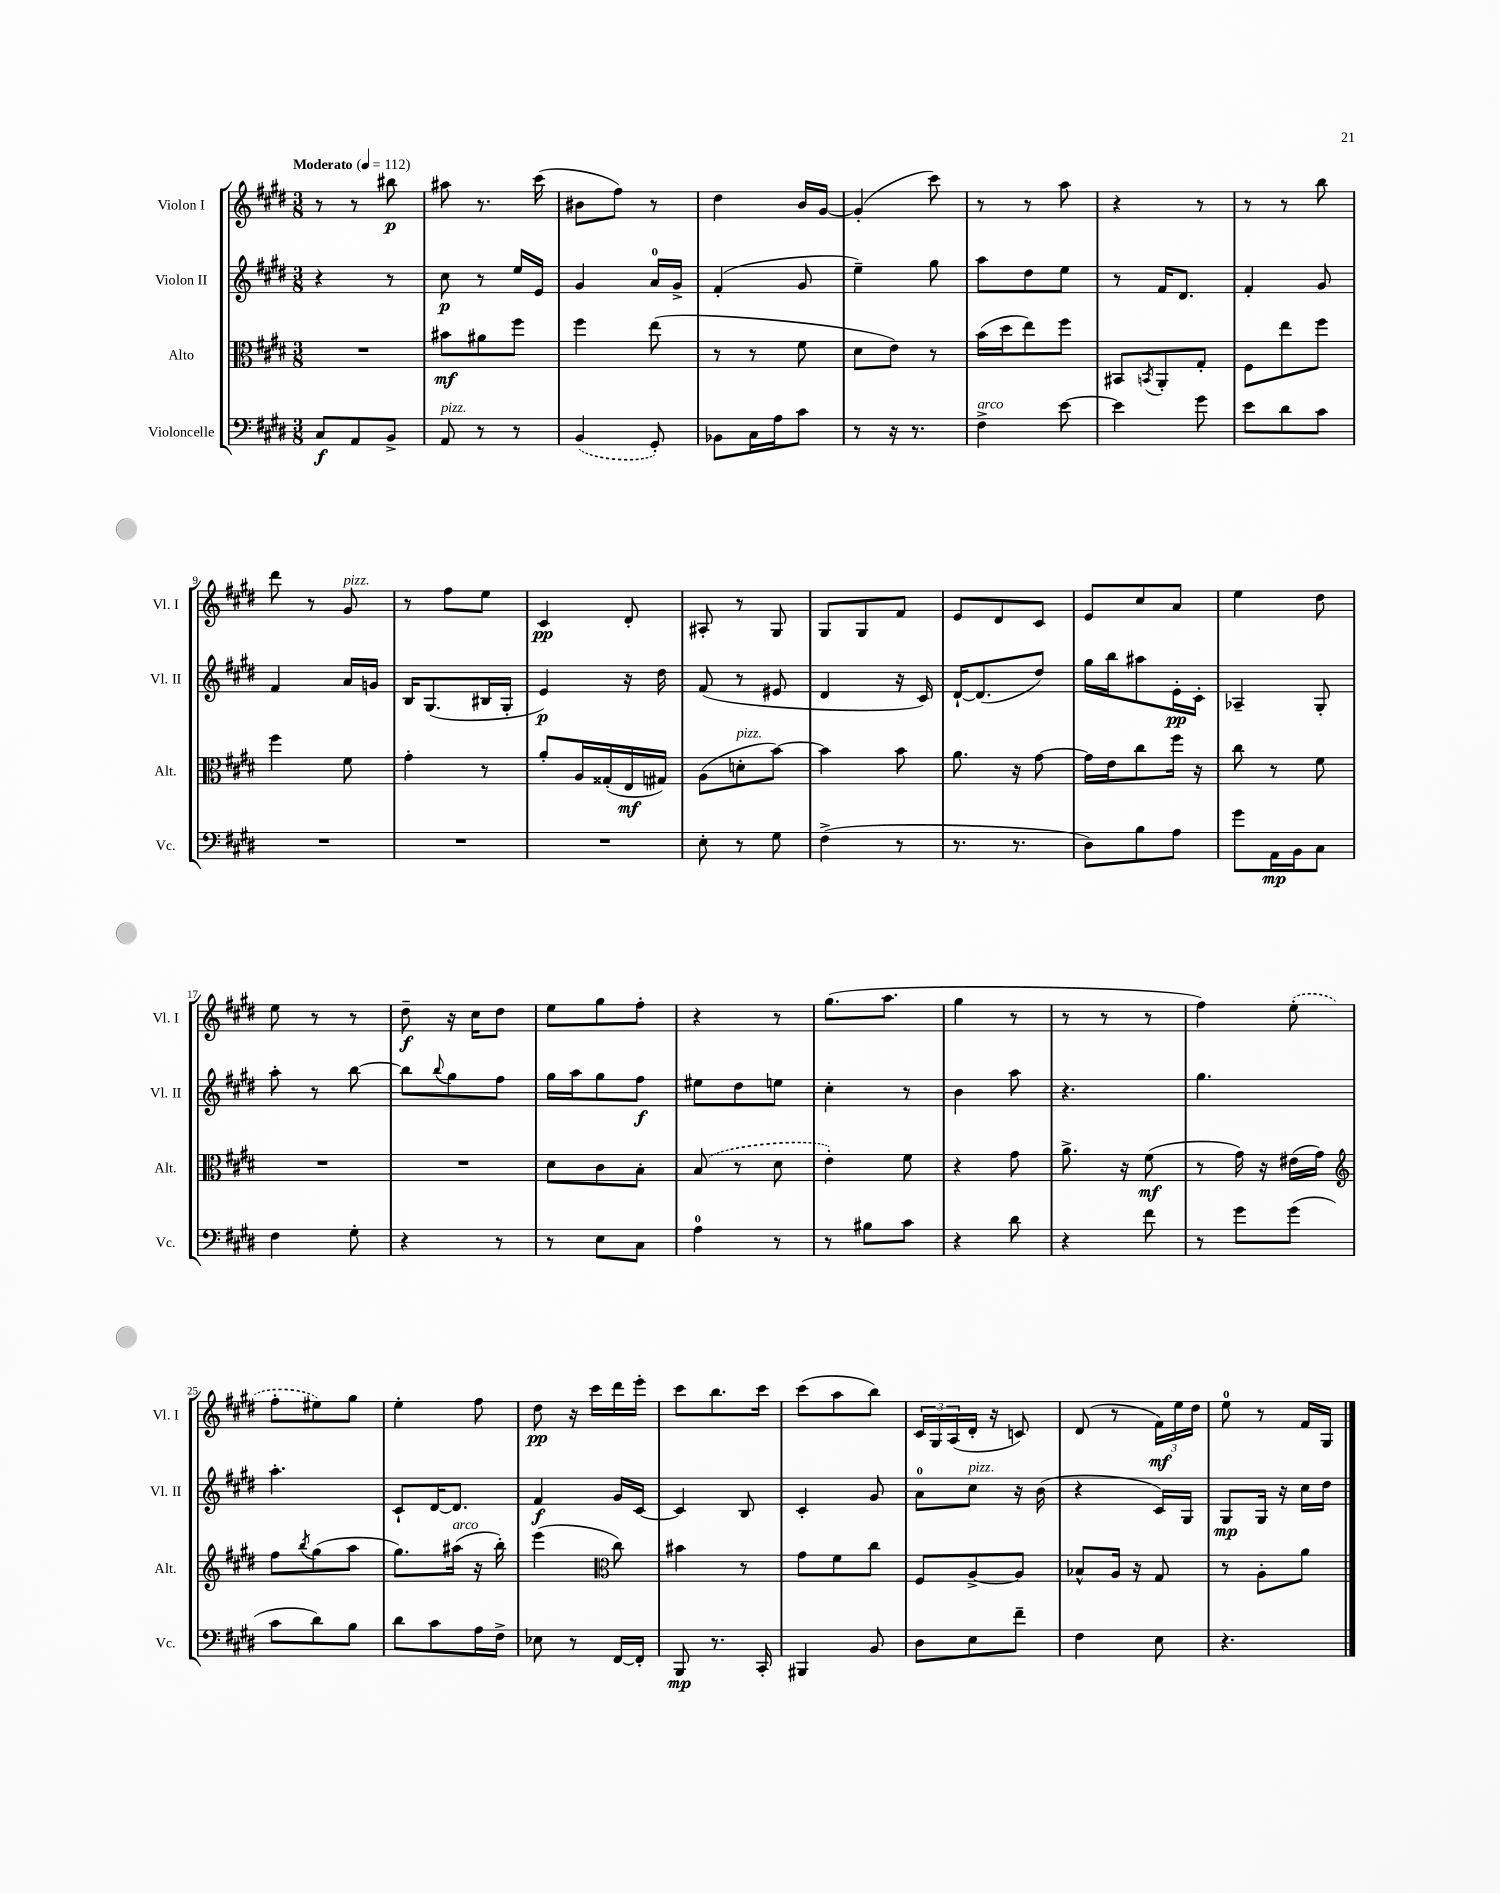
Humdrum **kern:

**kern	**kern	**kern	**kern
*staff4	*staff3	*staff2	*staff1
*clefF4	*clefC3	*clefG2	*clefG2
*k[f#c#g#d#]	*k[f#c#g#d#]	*k[f#c#g#d#]	*k[f#c#g#d#]
*M3/8	*M3/8	*M3/8	*M3/8
*MM112	*MM112	*MM112	*MM112
8C#/L	4.r	4r	8r
8AA/	.	.	8r
8BB^/J	.	8r	8bb#\
=	=	=	=
8AA/	8b#\L	8cc#\	8aa#\
8r	8a#\	8r	8.r
8r	8ff#\J	16ee/LL	.
.	.	16e/JJ	(16ccc#\
=	=	=	=
(4BB/	4ff#\	4g#/	8b#\L
.	.	.	8ff#\J)
8GG#'/)	(8ee\	16a/LL	8r
.	.	16g#^/JJ	.
=	=	=	=
8BB-\L	8r	(4f#'/	4dd#\
16C#\L	8r	.	.
16A\J	.	.	.
8c#\J	8f#\	8g#/	16b/LL
.	.	.	[16g#/JJ
=	=	=	=
8r	8d#\L	4ee~\)	(4g#'/]
16r	8e\J)	.	.
8.r	.	.	.
.	8r	8gg#\	8ccc#\)
=	=	=	=
4F#^\	(16b\LL	8aa\L	8r
.	16dd#\J	.	.
.	8ee\)	8dd#\	8r
[8e\	8ff#\J	8ee\J	8aa\
=	=	=	=
4e\]	8BB#/L	8r	4r
.	8qBB/	.	.
.	8AA'/	16f#/LK	.
.	.	8.d#/J	.
8g#\	8G#'/J	.	8r
=	=	=	=
8e\L	8F#\L	4f#'/	8r
8d#\	8ee\	.	8r
8c#\J	8ff#\J	8g#/	8bb\
=	=	=	=
4.r	4ff#\	4f#/	8ddd#\
.	.	.	8r
.	8f#\	16a/LL	8g#/
.	.	16g/JJ	.
=	=	=	=
4.r	4g#'\	16B/LK	8r
.	.	(8.G#/	.
.	.	.	8ff#\L
.	8r	16B#/L	8ee\J
.	.	16G#'/JJ	.
=	=	=	=
4.r	8a'/L	4e/)	4c#/
.	16A/L	.	.
.	(16G##'/	.	.
.	16E/	16r	8d#'/
.	16G#/JJ)	16dd#\	.
=	=	=	=
8E'\	(8A\L	(8f#/	8A#'/
8r	8d'\	8r	8r
8G#\	[8b\J)	8e#/	8G#/
=	=	=	=
(4F#^\	4b\]	4d#/	8G#/L
.	.	.	8G#/
8r	8b\	16r	8f#/J
.	.	16c#/)	.
=	=	=	=
8.r	8.a\	[16d#`/LK	8e/L
.	.	(8.d#/]	.
.	.	.	8d#/
8.r	16r	.	.
.	[8g#\	8dd#/J)	8c#/J
=	=	=	=
8D#\L)	16g#\]LL	16gg#\LL	8e/L
.	16e\J	16bb\J	.
8B\	8cc#\	8aa#\	8cc#/
8A\J	16ff#\Jk	16e'\L	8a/J
.	16r	16c#'\JJ	.
=	=	=	=
8g#\L	8cc#\	4A-~/	4ee\
16AA\L	8r	.	.
16BB\J	.	.	.
8C#\J	8f#\	8G#'/	8dd#\
=	=	=	=
4F#\	4.r	8aa'\	8ee\
.	.	8r	8r
8G#'\	.	[8bb\	8r
=	=	=	=
4r	4.r	8bb\]L	8dd#~\
.	.	8qqbb/	.
.	.	8gg#\	16r
.	.	.	16cc#\LK
8r	.	8ff#\J	8dd#\J
=	=	=	=
8r	8d#\L	16gg#\LL	8ee\L
.	.	16aa\J	.
8E\L	8c#\	8gg#\	8gg#\
8C#\J	8B'\J	8ff#\J	8ff#'\J
=	=	=	=
4A\	(8B/	8ee#\L	4r
.	8r	8dd#\	.
8r	8d#\	8ee\J	8r
=	=	=	=
8r	4e'\)	4cc#'\	(8.gg#\L
8B#\L	.	.	.
.	.	.	8.aa\J
8c#\J	8f#\	8r	.
=	=	=	=
4r	4r	4b\	4gg#\
8d#\	8g#\	8aa\	8r
=	=	=	=
4r	8.a^\	4.r	8r
.	.	.	8r
.	16r	.	.
8f#\	(8f#\	.	8r
=	=	=	=
8r	8r	4.gg#\	4ff#\)
8g#\L	16g#\)	.	.
.	16r	.	.
(8g#\J	(16e#\LL	.	(8ee'\
.	16g#\JJ)	.	.
=	=	=	=
*	*clefG2	*	*
8c#\L	8ff#\L	4.aa'\	8ff#'\L
.	8qbb/	.	.
8d#\)	(8gg#\	.	8ee#\)
8B\J	8aa\J	.	8gg#\J
=	=	=	=
8d#\L	8.gg#\L)	8c#`/L	4ee'\
8c#\	.	[16d#/K	.
.	(16aa#\Jk	8.d#/]J	.
16A\L	16r	.	8ff#\
16F#^\JJ	16bb'\)	.	.
=	=	=	=
8E-\	(4eee\	4f#/	8dd#\
8r	.	.	16r
.	.	.	16ccc#\LL
*	*clefC3	*	*
[16FF#/LL	8cc#\)	16g#/LL	16ddd#\
16FF#'/]JJ	.	[16c#/JJ	16eee'\JJ
=	=	=	=
8BBB/	4b#\	4c#/]	8ccc#\L
8.r	.	.	8.bb\
.	8r	8B/	.
16CC#'/	.	.	16ccc#\Jk
=	=	=	=
4BBB#/	8g#\L	4c#'/	(8ccc#\L
.	8f#\	.	8aa\
8BB/	8cc#\J	8g#/	8bb\J)
=	=	=	=
8D#\L	8F#/L	8a\L	24c#/LL
.	.	.	24G#/
.	.	.	(24A/
8E\	[8A^/	8cc#\J	16d#'/JJ
.	.	.	16r
8f#~\J	8A/]J	16r	8c/)
.	.	(16b\	.
=	=	=	=
4F#\	8B-^^/L	4r	(8d#/
.	16A/Jk	.	8r
.	16r	.	.
8E\	8G#/	16c#/LL)	24f#\LL)
.	.	.	24ee\
.	.	16G#/JJ	.
.	.	.	24dd#\JJ
=	=	=	=
4.r	8r	8G#/L	8ee\
.	8A'\L	16G#/Jk	8r
.	.	16r	.
.	8a\J	16cc#\LL	16f#/LL
.	.	16dd#\JJ	16G#/JJ
==	==	==	==
*-	*-	*-	*-
